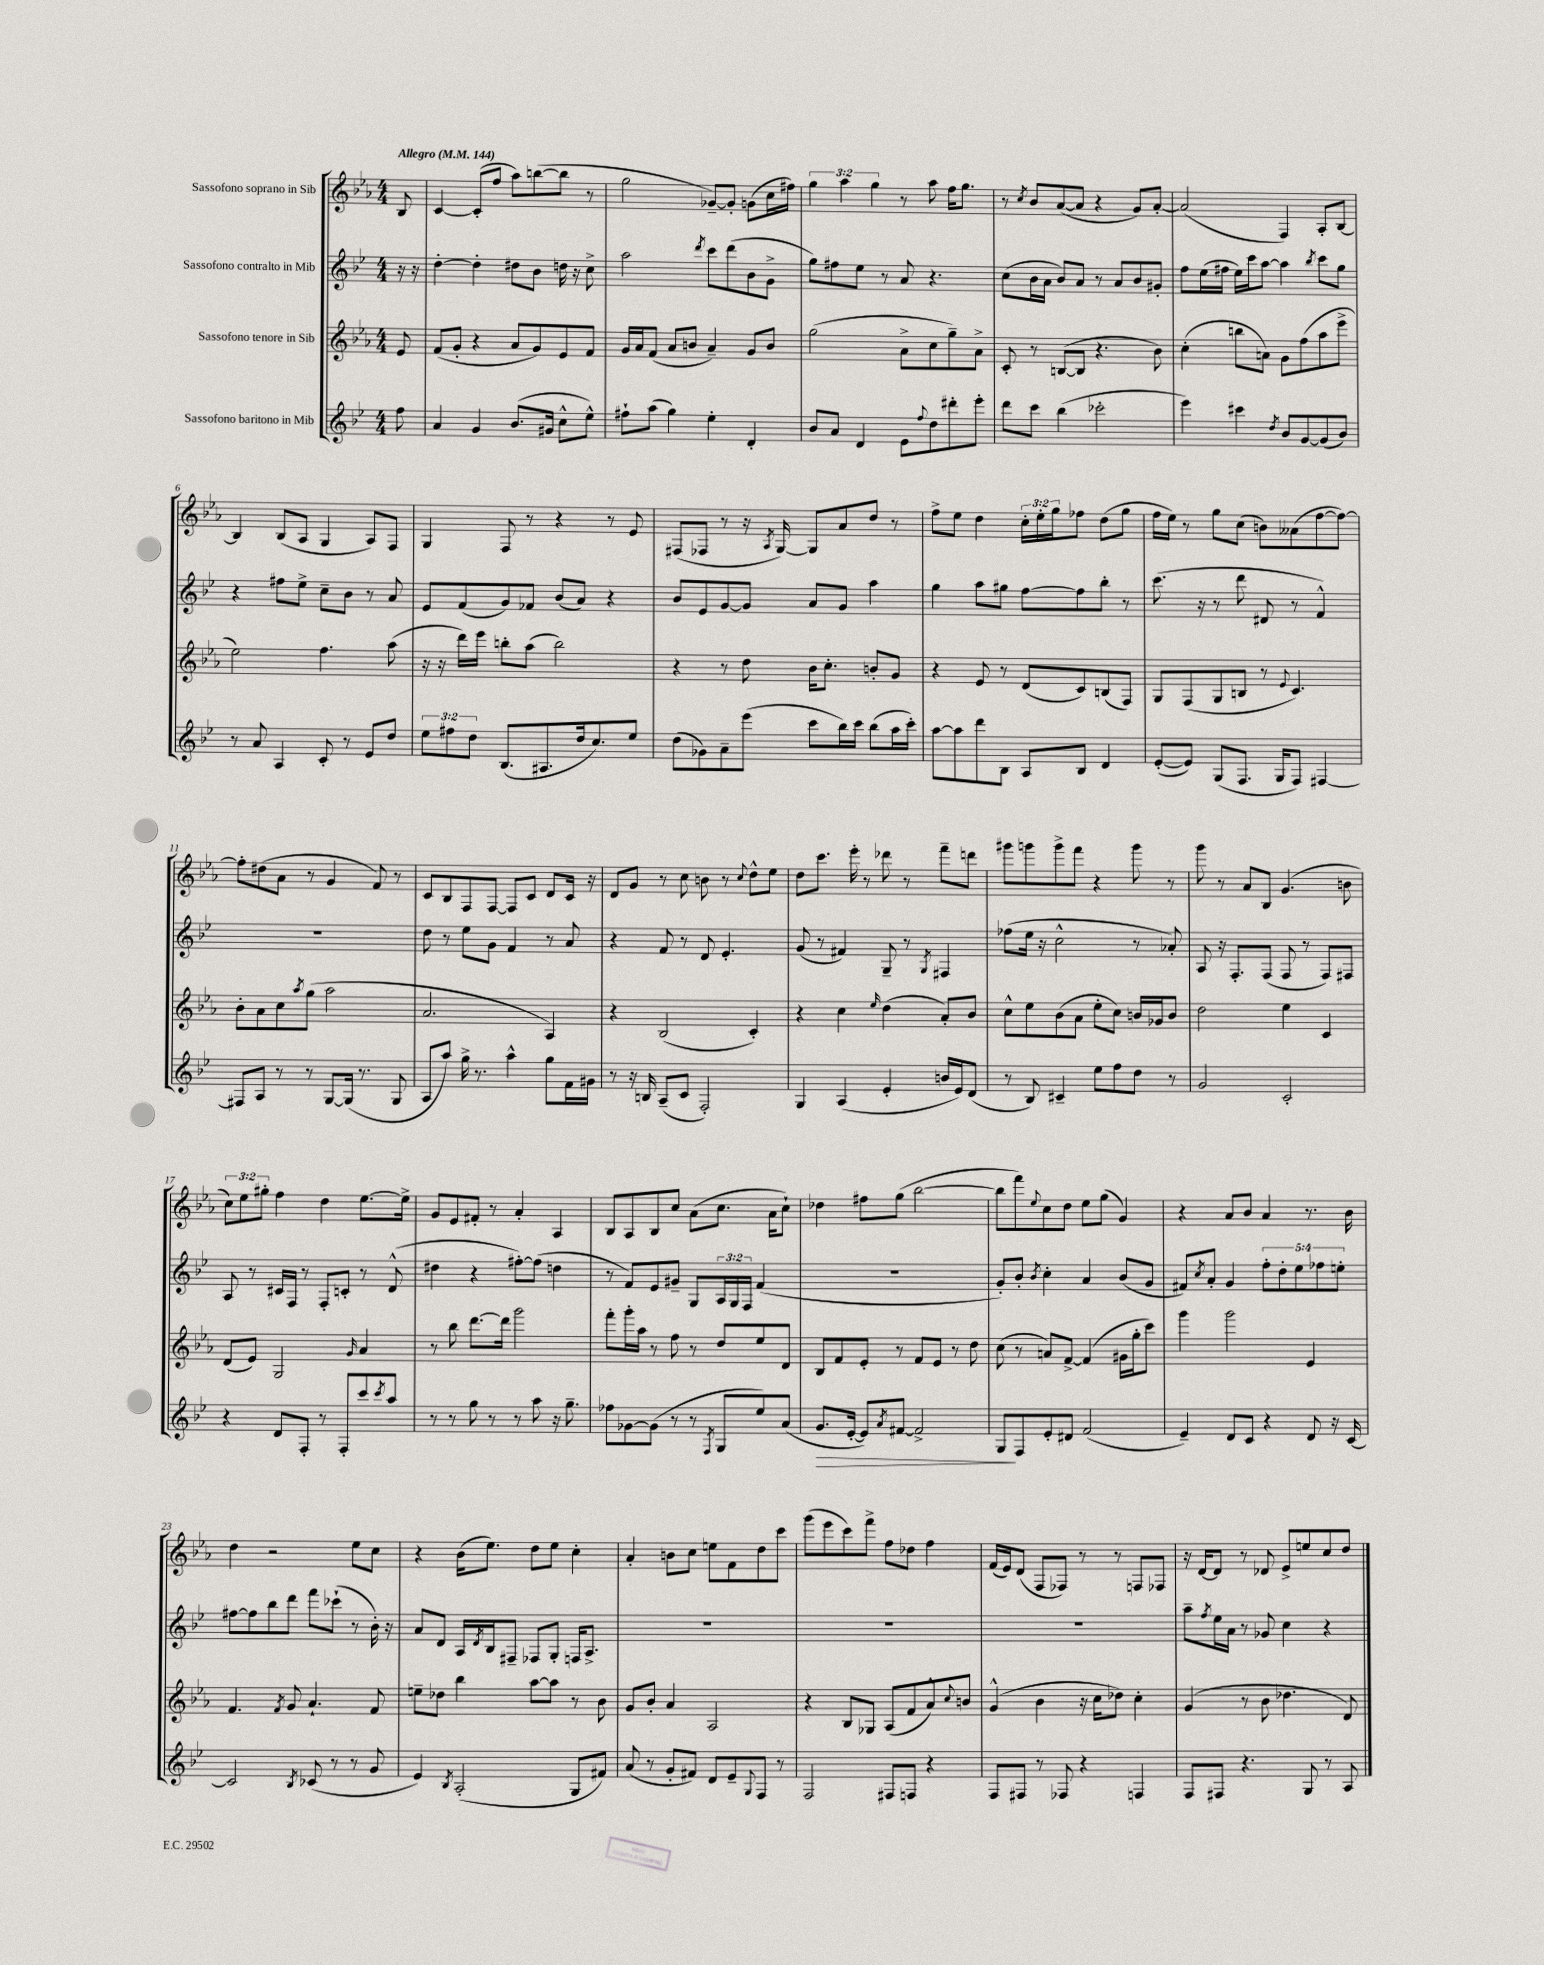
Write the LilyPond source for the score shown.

<<
\new StaffGroup <<
\new Staff = "s0" \with { instrumentName = "Sassofono soprano in Sib" } {
    \clef treble \key ees \major \numericTimeSignature \time 4/4 \override Staff.TupletNumber.text = #tuplet-number::calc-fraction-text \partial 8 \tempo "Allegro" 4 = 144
    bes8 |
    c'4~ c'8-.( f''8 aes''8) b''8~( b''8 r8 |
    g''2 ges'8~--) ges'8-. g'8( c''16 fis''16) |
    \tuplet 3/2 { g''4 aes''4 g''4 } r8 aes''8 f''16 g''8. |
    r8 \acciaccatura { c''8 } bes'8 aes'8~( aes'8 r4 g'8) aes'8~-. |
    aes'2( f4) aes8-. bes8~ |
    bes4 bes8( aes8 g4 aes8) f8 |
    g4 f8 r8 r4 r8 ees'8 |
    fis8( fes8 r8 r16 \acciaccatura { aes8 } g16~) g8 aes'8 d''8 r8 |
    f''8-> ees''8 d''4 \tuplet 3/2 { c''16-. ees''16-. g''16 } fes''8 d''8( g''8 |
    f''16 ees''16) r8 g''8 c''8( b'8) aeses'8( f''8~ f''8~) |
    f''8-. dis''8( aes'8 r8 g'4 f'8) r8 |
    c'8 bes8 f8 f8~ f8 c'8 d'8 c'16 r16 |
    d'8 g'8 r8 c''8 b'8 r8 \appoggiatura { c''8 } d''8-^ ees''8 |
    d''8 c'''8. ees'''16-. r8 des'''8 r8 f'''8-- d'''8 |
    gis'''8 g'''8 g'''8-> f'''8 r4 g'''8 r8 |
    g'''8 r8 aes'8 bes8 g'4.( b'8 |
    \tuplet 3/2 { c''8) ees''8 gis''8-. } f''4 d''4 ees''8.~ ees''16-> |
    g'8 ees'8 fis'8-. r8 aes'4-. aes4 |
    bes8 aes8 bes8 c''8 aes'8( c''8. aes'16 c''8-!) |
    des''4 fis''8 g''8( bes''2~ |
    bes''8 f'''8) \appoggiatura { ees''8 } c''8 d''8 ees''8 g''8( g'4) |
    r4 aes'8 bes'8 aes'4 r8. bes'16 |
    d''4 r2 ees''8 c''8 |
    r4 bes'16( ees''8.) d''8 ees''8 c''4-. |
    aes'4-. b'8 c''8 e''8 f'8 d''8 c'''8 |
    g'''8( ees'''8 c'''8) f'''8-> f''8 des''8 f''4 |
    f'16( ees'16) d'8( f8 fes8) r8 r8 f8 fes8 |
    r16 d'16~ d'8 r8 des'8 ees'8-> e''8 c''8 d''8 \bar "|." |
}
\new Staff = "s1" \with { instrumentName = "Sassofono contralto in Mib" } {
    \clef treble \key bes \major \numericTimeSignature \time 4/4 \override Staff.TupletNumber.text = #tuplet-number::calc-fraction-text \partial 8
    r16 r16 |
    d''4~-. d''4-. dis''8 bes'8 d''16 r16 c''8-> |
    a''2 \acciaccatura { d'''8 } c'''8 d'''8( bes'8 g'8-> |
    g''8) fis''8 ees''8 r8 a'8 r4. |
    c''8( bes'16 a'16 bes'8) a'8 r8 a'8 bes'8 gis'8-. |
    f''8 ees''16( fis''16 ees''16) c'''16 a''8~ a''4 \acciaccatura { bes''8 } c'''8 g''8 |
    r4 fis''8 ees''8-> c''8-- bes'8 r8 a'8 |
    ees'8 f'8( g'8) fes'8 bes'8( a'8) r4 |
    bes'8 ees'8 g'8~ g'8 a'8 g'8 a''4 |
    g''4 a''8 gis''8 f''8~ f''8 bes''8-. r8 |
    c'''8.( r16 r8 d'''8 dis'8 r8 f'4-^) |
    R1 |
    d''8 r8 ees''8 g'8 f'4 r8 a'8 |
    r4 f'8 r8 d'8 ees'4.-. |
    g'8( r8 fis'4) g8-- r8 \acciaccatura { g8 } fis4 |
    fes''8( ees''16 r16 c''2-^ r8 aes'8-.) |
    a8 r16 f8.-. f8( f8 r8 f8) fis8 |
    a8 r8 cis'16 f16 r8 f8-. c'8-. r8 d'8-^( |
    dis''4 r4 fis''8~-.) fis''8( d''4 |
    r8 f'8) ees'8 gis'8-- g8 \tuplet 3/2 { a16 g16 f16 } f'4( |
    R1 |
    g'8-.) bes'8-. \acciaccatura { bes'8 } c''4-. a'4 bes'8( g'8 |
    fis'8) \acciaccatura { c''8 } a'8-. g'4 \tuplet 5/4 { f''8-. d''8-. ees''8 fes''8 e''8-. } |
    fis''8~ fis''8 bes''8 d'''8 f'''8 ces'''8-!( r8 bes'16-.) r16 |
    a'8 d'8 a16 \acciaccatura { d'8 } bes16 fis8-- fes8 g8-. f16 a8.-> |
    R1 |
    R1 |
    R1 |
    a''8-- \acciaccatura { f''8 } ees''16 a'16 r8 ges'8 c''4 r4 \bar "|." |
}
\new Staff = "s2" \with { instrumentName = "Sassofono tenore in Sib" } {
    \clef treble \key ees \major \numericTimeSignature \time 4/4 \partial 8
    ees'8 |
    f'8( g'8-. r4 aes'8 g'8) ees'8 f'8 |
    g'16 aes'16 f'8( aes'8 b'8 aes'4--) g'8 b'8 |
    g''2( aes'8-> c''8 g''8--) aes'8-> |
    c'8-. r8 b8~( b8 r4. bes'8) |
    c''4-.( b''8 a'8) g'8 f''8( aes''8 ees'''8-> |
    ees''2) f''4. aes''8( |
    r16 r16 d'''16) ees'''16 b''8-. aes''8( b''2) |
    r4 r8 d''8 bes'16 c''8.-. b'8-. g'8 |
    r4 ees'8 r8 d'8( c'8) b8( f8) |
    g8 f8( g8 b8 r8 \appoggiatura { ees'8 } c'4.) |
    bes'8-. aes'8 c''8 \acciaccatura { aes''8 } g''8( aes''2 |
    aes'2. aes4) |
    r4 bes2( c'4-.) |
    r4 c''4 \grace { ees''16 } d''4( aes'8-.) bes'8 |
    c''8-^ ees''8 bes'8( aes'8 ees''8-. c''8) b'16 ges'16 b'8 |
    d''2 ees''4 c'4 |
    d'8( ees'8) g2 \grace { g'16 } aes'4 |
    r8 bes''8 d'''8.~ d'''16 g'''2 |
    f'''8-. g'''16-. aes''16 r8 f''8 r8 d''8 ees''8 d'8 |
    bes8 f'8 ees'8-. r8 f'8 ees'8 r8 d''8 |
    c''8( r8 a'8) f'8~-> f'4( gis'16 g''16-. c'''8) |
    g'''4 g'''2 ees'4 |
    f'4. \acciaccatura { f'8 } g'8 aes'4.-! f'8 |
    e''8-- des''8 bes''4 aes''8~ aes''8 r8 bes'8 |
    g'8 bes'8-. aes'4 aes2 |
    r4 bes8 ges8 aes8( f'8 aes'8-^) \appoggiatura { c''8 } b'8 |
    g'4-^( bes'4 r16 c''16 des''8) c''4-. |
    g'4( r8 bes'8 des''4. d'8) \bar "|." |
}
\new Staff = "s3" \with { instrumentName = "Sassofono baritono in Mib" } {
    \clef treble \key bes \major \numericTimeSignature \time 4/4 \override Staff.TupletNumber.text = #tuplet-number::calc-fraction-text \partial 8
    f''8 |
    a'4 g'4 bes'8.( gis'16 c''8-^ ees''8-^) |
    fis''8-! a''8( g''4) ees''4-. d'4-. |
    bes'8 a'8 d'4 ees'8 \appoggiatura { f''8 } d''8 dis'''8-. ees'''8-. |
    d'''8 c'''8 bes''4( ces'''2-. |
    ees'''4) cis'''4 \acciaccatura { d''8 } bes'8 g'8~ g'8( bes'8) |
    r8 a'8 a4 c'8-. r8 ees'8 d''8 |
    \tuplet 3/2 { ees''8 fis''8 d''8 } bes8.( ais8. d''16 c''8.) ees''8 |
    d''8( ges'8) a'8-- ees'''8( c'''8 bes''16) c'''16 bes''8( a''16 c'''16-.) |
    a''8~ a''8 d'''8 bes8 a8 bes8 d'4 |
    ees'8~-.( ees'8) g8( f8. g16 f8) fis4~ |
    fis8 a8 r8 r8 g8~ g16( r8. g8 |
    a8 a''8) g''16-> r8. a''4-^ g''8 f'16 gis'16 |
    r8 r16 b16 a8--( c'8 f2-.) |
    g4 a4( ees'4-. b'16 ees'16) d'8( |
    r8 bes8) cis'4-- ees''8 f''8 d''8 r8 |
    g'2 c'2-. |
    r4 d'8 f8-. r8 f8-. c'''8 \acciaccatura { c'''8 } a''8 |
    r8 r8 g''8 r8 r8 a''8 r16 g''8.-- |
    fes''8 ges'8~ ges'8( r8 r8 \acciaccatura { f8 } g8 ees''8) a'8( |
    g'8.\> ees'16~-. ees'8) \acciaccatura { a'8 } fis'8~ fis'2-> |
    g8\! f8 ees'8-. dis'8 f'2( |
    ees'4--) d'8 c'8 r4 d'8 r16 c'16~ |
    c'2 \acciaccatura { bes8 } ces'8( r8 r8 g'8 |
    ees'4) \acciaccatura { bes8 } a2-.( g8 fis'8) |
    a'8( r8 g'8-. fis'8) d'8 ees'8-- \appoggiatura { g8 } f8 r8 |
    f2 fis8 f8 r4 |
    f8 fis8 r8 fes8 r4 f4 |
    f8 fis8 r4. g8 r8 a8 \bar "|." |
}
>>
>>
